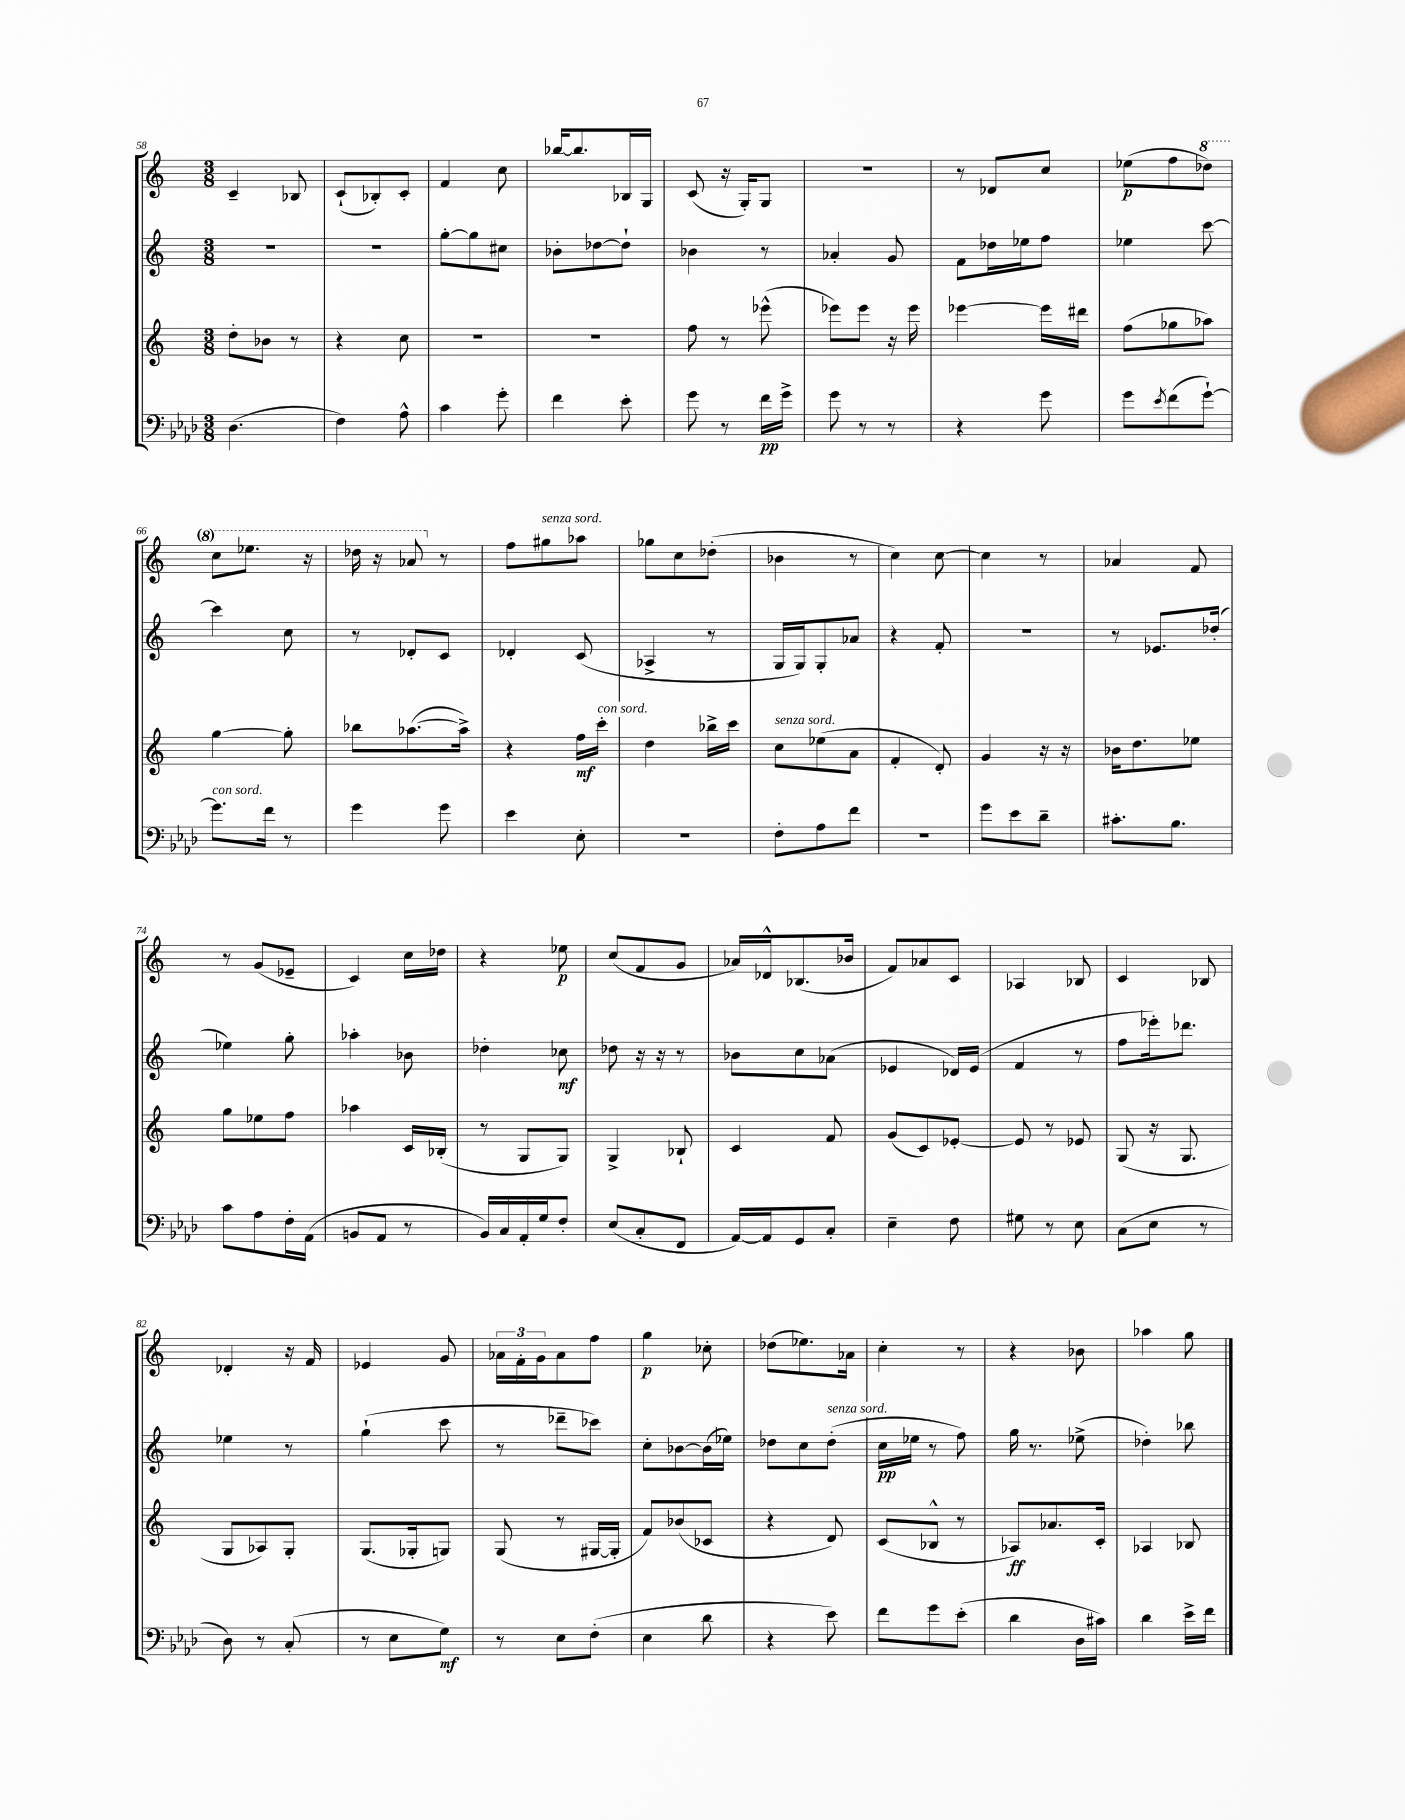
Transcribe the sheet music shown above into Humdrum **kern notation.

**kern	**dynam	**kern	**dynam	**kern	**dynam	**kern	**dynam
*part4	*part4	*part3	*part3	*part2	*part2	*part1	*part1
*staff4	*staff4	*staff3	*staff3	*staff2	*staff2	*staff1	*staff1
*clefF4	*	*clefG2	*	*clefG2	*	*clefG2	*
*k[b-e-a-d-]	*	*k[]	*	*k[]	*	*k[]	*
*M3/8	*	*M3/8	*	*M3/8	*	*M3/8	*
=58	=58	=58	=58	=58	=58	=58	=58
(4.D-\	.	8dd'\L	.	4.r	.	4c~/	.
.	.	8b-X\J	.	.	.	.	.
.	.	8r	.	.	.	8B-X/	.
=59	=59	=59	=59	=59	=59	=59	=59
4F\)	.	4r	.	4.r	.	(8c`/L	.
.	.	.	.	.	.	8B-X'/)	.
8A-^^\	.	8cc\	.	.	.	8c'/J	.
=60	=60	=60	=60	=60	=60	=60	=60
4c\	.	4.r	.	[8gg'\L	.	4f/	.
.	.	.	.	8gg\]	.	.	.
8g'\	.	.	.	8cc#X\J	.	8cc\	.
=61	=61	=61	=61	=61	=61	=61	=61
4f\	.	4.r	.	8b-X'\L	.	[16bb-X/KL	.
.	.	.	.	.	.	8.bb-/]	.
.	.	.	.	[8dd-X\	.	.	.
8e-'\	.	.	.	8dd-`\J]	.	16B-X/L	.
.	.	.	.	.	.	16G/JJ	.
=62	=62	=62	=62	=62	=62	=62	=62
8g\	.	8ff\	.	4b-X\	.	(8c/	.
8r	.	8r	.	.	.	16r	.
.	.	.	.	.	.	16G'/KL)	.
16f\LL	pp	(8eee-X^^\	.	8r	.	8G/J	.
16g^\JJ	.	.	.	.	.	.	.
=63	=63	=63	=63	=63	=63	=63	=63
8g\	.	8eee-X\L)	.	4a-X'/	.	4.r	.
8r	.	8eee-\J	.	.	.	.	.
8r	.	16r	.	8g/	.	.	.
.	.	16eee-\	.	.	.	.	.
=64	=64	=64	=64	=64	=64	=64	=64
4r	.	[4eee-X\	.	8f\L	.	8r	.
.	.	.	.	16dd-X\L	.	8d-X/L	.
.	.	.	.	16ee-X\J	.	.	.
8g\	.	16eee-\LL]	.	8ff\J	.	8cc/J	.
.	.	16ddd#X\JJ	.	.	.	.	.
=65	=65	=65	=65	=65	=65	=65	=65
8g\L	.	(8ff\L	.	4ee-X\	.	(8ee-X\L	p
8qe-/	.	.	.	.	.	.	.
(8f\	.	8gg-X\	.	.	.	8ff\	.
*	*	*	*	*	*	*8va	*
[8g`\J)	.	8aa-X\J)	.	[8ccc\	.	8ddd-X\J)	.
!!LO:LB:g=z
=66	=66	=66	=66	=66	=66	=66	=66
!LO:TX:a:i:t=con sord.	!	!	!	!	!	!	!
8.g\L]	.	[4gg\	.	4ccc\]	.	8ccc\L	.
.	.	.	.	.	.	8.eee-X\J	.
16f\Jk	.	.	.	.	.	.	.
8r	.	8gg'\]	.	8cc\	.	.	.
.	.	.	.	.	.	16r	.
=67	=67	=67	=67	=67	=67	=67	=67
4g\	.	8bb-X\L	.	8r	.	16ddd-X\	.
.	.	.	.	.	.	16r	.
.	.	([8.aa-X\	.	8d-X'/L	.	8aa-X/	.
*	*	*	*	*	*	*X8va	*
8g\	.	.	.	8c/J	.	8r	.
.	.	16aa-^\Jk])	.	.	.	.	.
=68	=68	=68	=68	=68	=68	=68	=68
4e-\	.	4r	.	4d-X'/	.	8ff\L	.
!	!	!	!	!	!	!LO:TX:a:i:t=senza sord.	!
.	.	.	.	.	.	8gg#X\	.
8E-'\	.	16ff\LL	mf	(8c/	.	8aa-X\J	.
!	!	!LO:TX:a:i:t=con sord.	!	!	!	!	!
.	.	16ccc'\JJ	.	.	.	.	.
=69	=69	=69	=69	=69	=69	=69	=69
4.r	.	4dd\	.	4A-X^/	.	8gg-X\L	.
.	.	.	.	.	.	8cc\	.
.	.	16bb-X^\LL	.	8r	.	(8dd-X'\J	.
.	.	16ccc\JJ	.	.	.	.	.
=70	=70	=70	=70	=70	=70	=70	=70
!	!	!LO:TX:a:i:t=senza sord.	!	!	!	!	!
8F'\L	.	8cc\L	.	16G/LL	.	4b-X\	.
.	.	.	.	16G/J)	.	.	.
8A-\	.	(8ee-X\	.	8G'/	.	.	.
8f\J	.	8a\J	.	8a-X/J	.	8r	.
=71	=71	=71	=71	=71	=71	=71	=71
4.r	.	4f'/	.	4r	.	4cc\)	.
.	.	8d'/)	.	8f'/	.	[8cc\	.
=72	=72	=72	=72	=72	=72	=72	=72
8g\L	.	4g/	.	4.r	.	4cc\]	.
8e-\	.	.	.	.	.	.	.
8d-~\J	.	16r	.	.	.	8r	.
.	.	16r	.	.	.	.	.
=73	=73	=73	=73	=73	=73	=73	=73
8.c#X'\L	.	16b-X\KL	.	8r	.	4a-X/	.
.	.	8.dd\	.	.	.	.	.
.	.	.	.	8.e-X/L	.	.	.
8.B-\J	.	.	.	.	.	.	.
.	.	8ee-X\J	.	.	.	8f/	.
.	.	.	.	(16dd-X'/Jk	.	.	.
!!LO:LB:g=z
=74	=74	=74	=74	=74	=74	=74	=74
8c\L	.	8gg\L	.	4ee-X\)	.	8r	.
8A-\	.	8ee-X\	.	.	.	(8g/L	.
16F'\L	.	8ff\J	.	8gg'\	.	8e-X~/J	.
(16AA-\JJ	.	.	.	.	.	.	.
=75	=75	=75	=75	=75	=75	=75	=75
8BBn/L	.	4aa-X\	.	4aa-X'\	.	4c/)	.
8AA-/J	.	.	.	.	.	.	.
8r	.	16c/LL	.	8b-X\	.	16cc\LL	.
.	.	(16B-X'/JJ	.	.	.	16dd-X\JJ	.
=76	=76	=76	=76	=76	=76	=76	=76
16BB-/LL)	.	8r	.	4dd-X'\	.	4r	.
16C/	.	.	.	.	.	.	.
16AA-'/	.	8G/L	.	.	.	.	.
16G/J	.	.	.	.	.	.	.
8F'/J	.	8G/J)	.	8cc-X\	mf	8ee-X\	p
=77	=77	=77	=77	=77	=77	=77	=77
(8E-/L	.	4G^/	.	8dd-X\	.	(8cc/L	.
8C'/	.	.	.	16r	.	8f/	.
.	.	.	.	16r	.	.	.
8FF/J	.	8B-X`/	.	8r	.	8g/J	.
=78	=78	=78	=78	=78	=78	=78	=78
[16AA-/LL)	.	4c/	.	8b-X\L	.	16a-X/LL)	.
16AA-/J]	.	.	.	.	.	16d-X^^/J	.
8GG/	.	.	.	8cc\	.	(8.B-X/	.
8C'/J	.	8f/	.	(8a-X\J	.	.	.
.	.	.	.	.	.	16b-X/Jk	.
=79	=79	=79	=79	=79	=79	=79	=79
4E-~\	.	(8g/L	.	4e-X/	.	8f/L)	.
.	.	8c/)	.	.	.	8a-X/	.
8F\	.	[8e-X'/J	.	16d-X/LL)	.	8c/J	.
.	.	.	.	(16e-/JJ	.	.	.
=80	=80	=80	=80	=80	=80	=80	=80
8G#X\	.	8e-/]	.	4f/	.	4A-X/	.
8r	.	8r	.	.	.	.	.
8E-\	.	8e-X/	.	8r	.	8B-X/	.
=81	=81	=81	=81	=81	=81	=81	=81
(8C\L	.	(8G/	.	8ff\L	.	4c/	.
8E-\J	.	16r	.	16eee-X'\k)	.	.	.
.	.	8.G/	.	8.ddd-X\J	.	.	.
8r	.	.	.	.	.	8B-X/	.
!!LO:LB:g=z
=82	=82	=82	=82	=82	=82	=82	=82
8D-\)	.	8G/L	.	4ee-X\	.	4d-X'/	.
8r	.	8A-X/)	.	.	.	.	.
(8C'/	.	8G'/J	.	8r	.	16r	.
.	.	.	.	.	.	16f/	.
=83	=83	=83	=83	=83	=83	=83	=83
8r	.	(8.G/L	.	(4gg`\	.	4e-X/	.
8E-\L	.	.	.	.	.	.	.
.	.	16G-X'/k	.	.	.	.	.
8G\J)	mf	8Gn/J)	.	8ccc\	.	8g/	.
=84	=84	=84	=84	=84	=84	=84	=84
8r	.	(8G/	.	8r	.	24a-X\LL	.
.	.	.	.	.	.	24f'\	.
.	.	.	.	.	.	24g\J	.
8E-\L	.	8r	.	8ddd-X~\L	.	8a-\	.
(8F'\J	.	[16G#X/LL	.	8ccc-X\J)	.	8ff\J	.
.	.	16G#'/JJ]	.	.	.	.	.
=85	=85	=85	=85	=85	=85	=85	=85
4E-\	.	8f/L)	.	8cc'\L	.	4gg\	p
.	.	(8b-X/	.	[8b-X\	.	.	.
8d-\	.	8c-X/J	.	(16b-\L]	.	8cc-X'\	.
.	.	.	.	16ee-X\JJ)	.	.	.
=86	=86	=86	=86	=86	=86	=86	=86
4r	.	4r	.	8dd-X\L	.	(8dd-X\L	.
.	.	.	.	8cc\	.	8.ee-X\)	.
!	!	!	!	!LO:TX:a:i:t=senza sord.	!	!	!
8e-\)	.	8d/)	.	(8dd-'\J	.	.	.
.	.	.	.	.	.	16a-X\Jk	.
=87	=87	=87	=87	=87	=87	=87	=87
8f\L	.	(8c/L	.	16cc\LL	pp	4cc'\	.
.	.	.	.	16ee-X\JJ	.	.	.
8g\	.	8B-X^^/J	.	8r	.	.	.
(8e-'\J	.	8r	.	8ff\)	.	8r	.
=88	=88	=88	=88	=88	=88	=88	=88
4d-\	.	8A-X/L)	ff	16gg\	.	4r	.
.	.	.	.	8.r	.	.	.
.	.	8.a-X/	.	.	.	.	.
16D-\LL	.	.	.	(8ee-X^\	.	8b-X\	.
16c#X\JJ)	.	16c'/Jk	.	.	.	.	.
=89	=89	=89	=89	=89	=89	=89	=89
4d-\	.	4A-X/	.	4dd-X'\)	.	4aa-X\	.
16e-^\LL	.	8B-X/	.	8bb-X\	.	8gg\	.
16f\JJ	.	.	.	.	.	.	.
==	==	==	==	==	==	==	==
*-	*-	*-	*-	*-	*-	*-	*-
